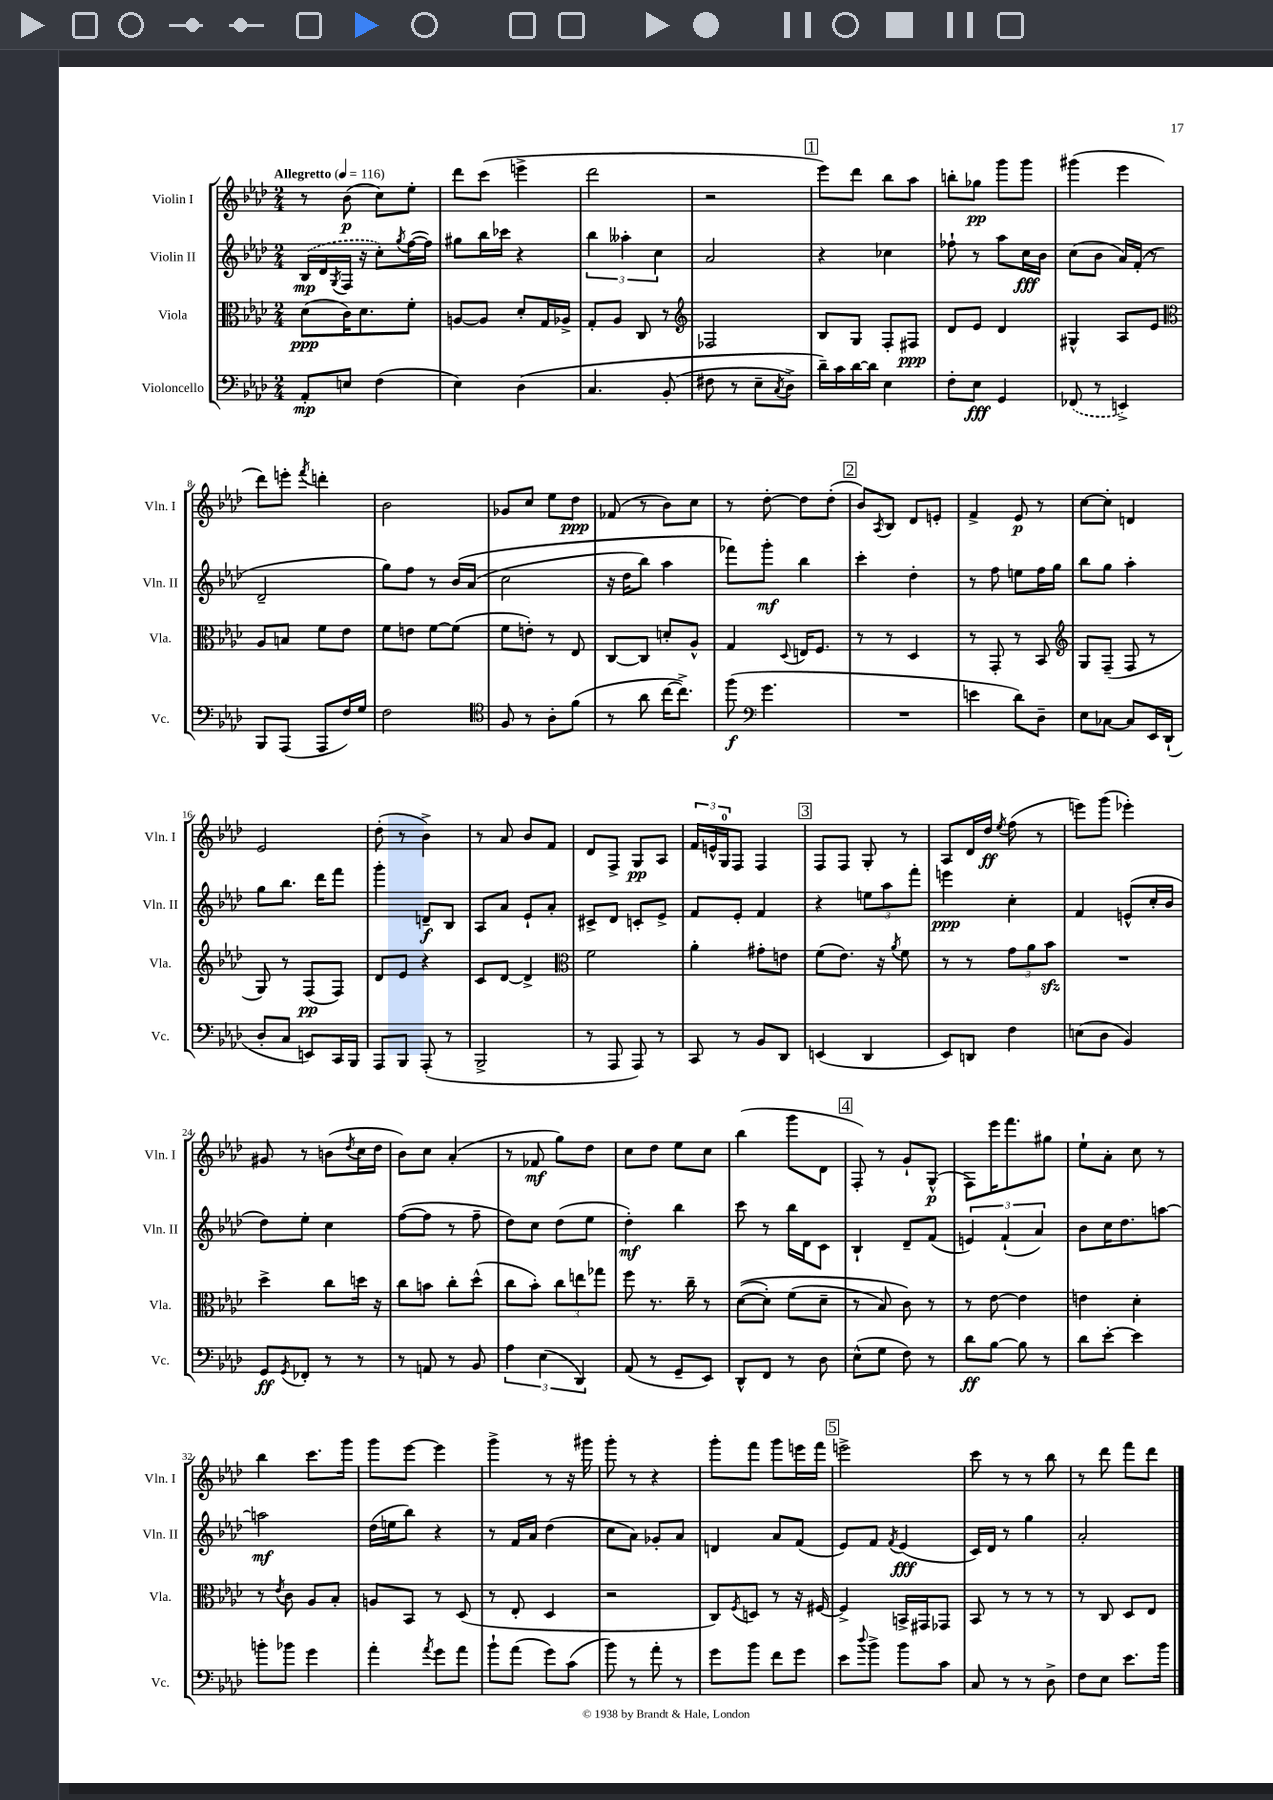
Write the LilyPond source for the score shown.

<<
\new StaffGroup <<
\new Staff = "s0" \with { instrumentName = "Violin I" shortInstrumentName = "Vln. I" } {
    \clef treble \key aes \major \numericTimeSignature \time 2/4 \tempo "Allegretto" 4 = 116
    r8 bes'8\p( c''8) ees''8-. |
    des'''8 c'''8( e'''4-> |
    des'''2 |
    r2 |
    \mark \markup { \box "1" } ees'''8) des'''8 bes''8 aes''8 |
    b''8-. ges''8\pp g'''8 g'''8 |
    gis'''4( ees'''4 |
    des'''8) e'''8-. \acciaccatura { f'''8 } d'''4-. |
    bes'2 |
    ges'8 c''8 ees''8 des''8\ppp |
    fes'8( r8 bes'8) c''8 |
    r8 des''8~-. des''8 des''8-.( |
    \mark \markup { \box "2" } bes'8) \acciaccatura { aes8 } bes8 des'8 e'8-. |
    f'4-> ees'8\p r8 |
    c''8~ c''8-. d'4 |
    ees'2 |
    des''8-.( r8 bes'4->) |
    r8 aes'8 bes'8 f'8 |
    des'8 f8-> g8\pp aes8 |
    \tuplet 3/2 { f'16 e'16-^ g16-0 } f8 f4 |
    \mark \markup { \box "3" } f8 f8 g8-. r8 |
    aes8 des'16 des''16\ff \acciaccatura { ees''8 } f''8( r8 |
    e'''8) g'''8( ees'''4-.) |
    gis'8 r8 b'8( \acciaccatura { des''8 } c''16 des''16 |
    bes'8) c''8 aes'4-.( |
    r8 fes'8\mf g''8) des''8 |
    c''8 des''8 ees''8 c''8 |
    bes''4( g'''8 des'8 |
    \mark \markup { \box "4" } f8-.) r8 g'8-! g8-^\p( |
    f8) ees'''16 f'''8. gis''8 |
    ees''8-! aes'8-. c''8 r8 |
    bes''4 c'''8. g'''16 |
    g'''8 ees'''8~ ees'''4 |
    g'''4-> r8 r16 gis'''16 |
    g'''8-. r8 r4 |
    g'''8-. f'''8 g'''8 e'''16 f'''16 |
    \mark \markup { \box "5" } e'''2-> |
    c'''8 r8 r8 bes''8 |
    r8 des'''8 f'''8 des'''8 \bar "|." |
}
\new Staff = "s1" \with { instrumentName = "Violin II" shortInstrumentName = "Vln. II" } {
    \clef treble \key aes \major \numericTimeSignature \time 2/4
    \once \slurDashed bes16\mp( des'16 \acciaccatura { g8 } f16 r16 c''8-.) \acciaccatura { g''8 } f''16~( f''16) |
    gis''8 bes''16 ces'''16 r4 |
    \tuplet 3/2 { bes''4 aeses''4-. c''4 } |
    aes'2 |
    \mark \markup { \box "1" } r4 ces''4 |
    fes''8-! r8 aes''8 c''16\fff bes'16 |
    c''8( bes'8 aes'16) f'16-.( r8 |
    des'2-- |
    g''8) f''8 r8 bes'16\( aes'16( |
    c''2 |
    r16 des''16 bes''8) aes''4 |
    fes'''8\) g'''8-.\mf bes''4 |
    \mark \markup { \box "2" } c'''4-. des''4-. |
    r8 f''8 e''8 f''16 g''16 |
    bes''8 g''8 aes''4-. |
    g''8 bes''8. des'''16 f'''8 |
    g'''4-. d'8--\f bes8 |
    aes8 aes'8 ees'8-! aes'8-. |
    cis'8-> des'8 c'8-. ees'8-> |
    f'8 ees'8-. f'4 |
    \mark \markup { \box "3" } r4 \tuplet 3/2 { e''8 aes''8 f'''8-. } |
    e'''4\ppp c''4-. |
    f'4 e'8-^( c''16-. bes'16 |
    des''8) ees''8-. c''4 |
    f''8~( f''8 r8 f''8-- |
    des''8) c''8 des''8( ees''8 |
    des''4-.\mf) bes''4 |
    c'''8 r8 bes''16 des'16 c'8 |
    \mark \markup { \box "4" } bes4-! des'8-- f'8( |
    \tuplet 3/2 { e'4) f'4-!( aes'4) } |
    bes'8 c''16 des''8. a''8~ |
    a''2\mf |
    des''16( e''16 bes''8) r4 |
    r8 f'16 aes'16 des''4( |
    c''8 aes'8) ges'8-. aes'8 |
    d'4 aes'8 f'8( |
    \mark \markup { \box "5" } ees'8) f'8 \acciaccatura { f'8 } ees'4\fff( |
    c'16) des'16 r8 g''4 |
    aes'2-. \bar "|." |
}
\new Staff = "s2" \with { instrumentName = "Viola" shortInstrumentName = "Vla." } {
    \clef alto \key aes \major \numericTimeSignature \time 2/4
    des'8\ppp( c'16) des'8. f'8-. |
    a8~ a8 des'8-. g16 aes16-> |
    g8-. aes8 c8 r8 |
    \clef treble fes2 |
    \mark \markup { \box "1" } bes8 g8 f8-. fis8\ppp |
    des'8 ees'8 des'4 |
    gis4-^ aes8 ees'8 |
    \clef alto aes8 b8 f'8 ees'8 |
    f'8 e'8 f'8~ f'8( |
    f'8 e'8-.) r8 ees8 |
    c8~ c8 d'8-. aes8-^ |
    g4 \appoggiatura { des8 } e16 f8. |
    \mark \markup { \box "2" } r8 r8 des4 |
    r8 g,8-. r8 bes,8 |
    \clef treble g8 f8--( f8 r8 |
    g8) r8 f8\pp( f8) |
    des'8 ees'8 r4 |
    c'8 des'8~ des'4-> |
    \clef alto f'2 |
    aes'4-. gis'8-. e'8 |
    \mark \markup { \box "3" } f'8( ees'8.) r16 \acciaccatura { aes'8 } f'8 |
    r8 r8 \tuplet 3/2 { g'8 aes'8 bes'8\sfz } |
    R2 |
    des''4-> c''8 d''16 r16 |
    c''8 b'8 c''8-. des''8-^( |
    c''8 bes'8-.) \tuplet 3/2 { c''8 e''8 ges''8 } |
    f''8 r8. c''16-- r8 |
    des'8~(\( des'8-.) f'8( des'8-- |
    \mark \markup { \box "4" } r8 bes8) c'8\) r8 |
    r8 ees'8~ ees'4 |
    e'4 des'4-. |
    r8 \acciaccatura { ees'8 } c'8 aes8 bes8-. |
    a8 bes,8 r8 des8( |
    r8 ees8-. des4 |
    r2 |
    c8) \acciaccatura { f8 } d8 r8 r16 fis16~ |
    \mark \markup { \box "5" } fis4-> b,16-> gis,16 ges,8 |
    bes,8 r8 r8 r8 |
    r8 c8 des8 ees8 \bar "|." |
}
\new Staff = "s3" \with { instrumentName = "Violoncello" shortInstrumentName = "Vc." } {
    \clef bass \key aes \major \numericTimeSignature \time 2/4
    aes,8-.\mp e8 f4( |
    ees4) des4\( |
    c4. bes,8-.( |
    fis8 r8 ees8-- \acciaccatura { c8 } des8->) |
    \mark \markup { \box "1" } des'16--\) c'16 des'16~ des'16 ees4 |
    f8-. ees8\fff g,4 |
    \once \slurDashed fes,8( r8 e,4->) |
    bes,,8 aes,,8( aes,,8 f16) g16 |
    f2 |
    \clef tenor f8 r8 aes8-. f'8( |
    r8 aes'8 c''16~ c''8.->) |
    f''8\f( \clef bass g'4. |
    \mark \markup { \box "2" } R2 |
    e'4 des'8) des8-- |
    ees8 ces8~ ces8 ees,16 des,16-!( |
    des8-. c8 e,8) c,16 bes,,16 |
    aes,,8 bes,,8 aes,,8-.( r8 |
    bes,,2-> |
    r8 aes,,8 aes,,8) r8 |
    c,8 r8 bes,8 des,8 |
    \mark \markup { \box "3" } e,4( des,4 |
    ees,8) d,8 f4 |
    e8( des8 bes,4) |
    g,8\ff \acciaccatura { g,8 } fes,8-. r8 r8 |
    r8 a,8 r8 bes,8 |
    \tuplet 3/2 { aes4 ees4( des,4) } |
    aes,8( r8 g,8-- ees,8) |
    des,8-^ f,8 r8 des8 |
    \mark \markup { \box "4" } ees8-^( g8 f8) r8 |
    des'8\ff bes8~ bes8 r8 |
    des'8 ees'8~-. ees'4 |
    b'8-. bes'8 g'4 |
    aes'4-. \acciaccatura { aes'8 } g'8 aes'8 |
    bes'8-! aes'8( g'8) c'8( |
    bes'8) r8 aes'8-. r8 |
    g'8 bes'8 f'8 g'8 |
    \mark \markup { \box "5" } ees'8 \appoggiatura { des''8 } bes'8-> bes'8 c'8 |
    c8 r8 r8 des8-> |
    f8 ees8 ees'8. bes'16 \bar "|." |
}
>>
>>
